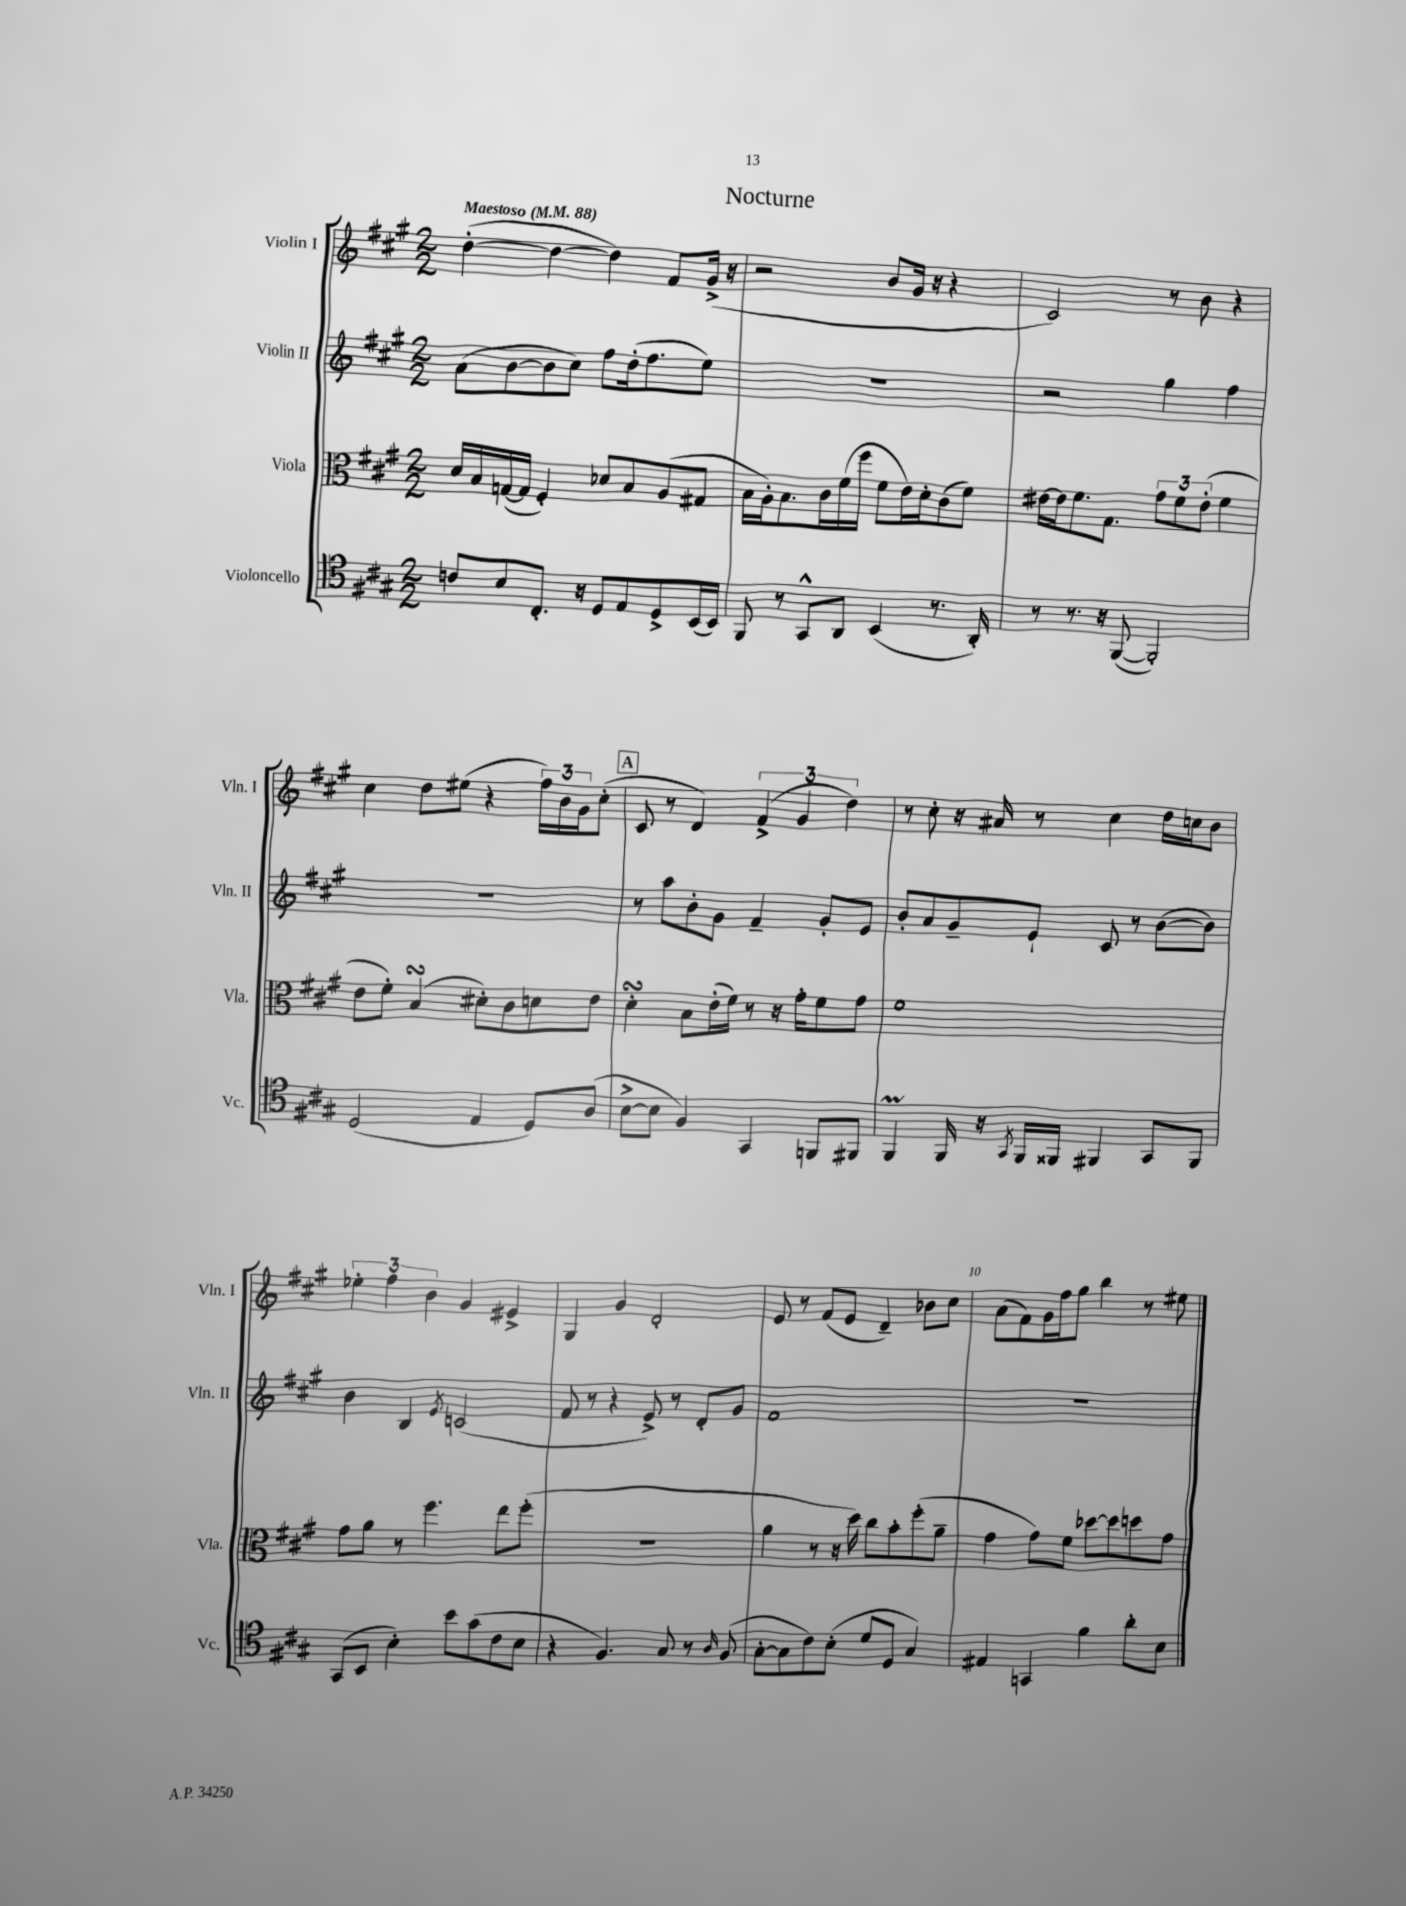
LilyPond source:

\header { title = "Nocturne" }
<<
\new StaffGroup <<
\new Staff = "s0" \with { instrumentName = "Violin I" shortInstrumentName = "Vln. I" } {
    \clef treble \key a \major \numericTimeSignature \time 2/2 \tempo "Maestoso" 4 = 88
    d''4~-.( d''4~ d''4) fis'8 gis'16->( r16 |
    r2 b'8 gis'16 r16 r4 |
    cis'2) r8 b'8 r4 |
    cis''4 d''8 eis''8( r4 \tuplet 3/2 { fis''16) b'16 gis'16 } cis''8-.( |
    \mark \markup { \box "A" } cis'8 r8 d'4) \tuplet 3/2 { fis'4->( gis'4 d''4) } |
    r8 cis''8-. r16 ais'16 r8 cis''4 d''16 c''16 b'8 |
    \tuplet 3/2 { ees''4-. fis''4 b'4 } gis'4 eis'4-> |
    gis4 gis'4 d'2-. |
    e'8 r8 fis'8( e'8 d'4--) bes'8 cis''8 |
    a'8( fis'8) gis'16 fis''16 gis''8 b''4 r8 eis''8 \bar "|." |
}
\new Staff = "s1" \with { instrumentName = "Violin II" shortInstrumentName = "Vln. II" } {
    \clef treble \key a \major \numericTimeSignature \time 2/2
    a'8( b'8~ b'8 cis''8) fis''8 d''16-.( fis''8. e''8) |
    r1 |
    r2 gis''4 fis''4 |
    R1 |
    \mark \markup { \box "A" } r8 a''8 b'8-. gis'8 fis'4-- gis'8-. e'8 |
    b'8-. a'8 gis'8-- e'8-! cis'8 r8 b'8~( b'8) |
    b'4 b4 \acciaccatura { e'8 } c'2( |
    fis'8 r8 r4 e'8->) r8 d'8-. gis'8 |
    fis'1 |
    r1 \bar "|." |
}
\new Staff = "s2" \with { instrumentName = "Viola" shortInstrumentName = "Vla." } {
    \clef alto \key a \major \numericTimeSignature \time 2/2
    d'16 b16 g16~( g16 fis4-.) des'8 b8 a8( gis8 |
    b16 a16-.) b8. cis'16 fis'16( fis''16 fis'8 e'16) d'16-. cis'8( fis'8) |
    eis'16~ eis'16 fis'8. gis8. \tuplet 3/2 { gis'8 fis'8 eis'8-.( } fis'4 |
    e'8 fis'8-.) b4\turn( dis'8-.) cis'8 d'8 e'8 |
    \mark \markup { \box "A" } d'4-.\turn b8 e'16-.( fis'16) r8 r16 gis'16-. fis'8 gis'8 |
    fis'1 |
    gis'8 a'8 r8 fis''4. e''8 fis''8-.( |
    R1 |
    a'4 r8 r16 d''16) cis''8 b'8-. fis''8-.( a'8-- |
    gis'4 gis'8) fis'8 des''8~ des''8 d''8 gis'8 \bar "|." |
}
\new Staff = "s3" \with { instrumentName = "Violoncello" shortInstrumentName = "Vc." } {
    \clef tenor \key a \major \numericTimeSignature \time 2/2
    c'8 b8 cis8.-. r16 d8 e8 d8-> b,16( b,16) |
    fis,8 r8 gis,8-^ a,8 b,4( r8. a,16-.) |
    r8 r8. r16 fis,8~( fis,2-.) |
    d2( e4 d8) a8( |
    \mark \markup { \box "A" } b8~-> b8 fis4) gis,4 f,8 fis,8 |
    fis,4\prall fis,16 r16 \acciaccatura { gis,8 } fis,16 fisis,16 fis,4 gis,8 fis,8 |
    gis,8( b,8 b4-.) b'8 gis'8( cis'8 b8 |
    r4 fis4.) gis8 r8 \grace { a16 } fis8( |
    gis8~-. gis8 cis'8) b8-.( d'8 d8 gis4) |
    eis4 g,4 fis'4 a'8-. b8 \bar "|." |
}
>>
>>
\layout { \context { \Score \override BarNumber.break-visibility = ##(#f #t #t) barNumberVisibility = #(every-nth-bar-number-visible 5) } }
